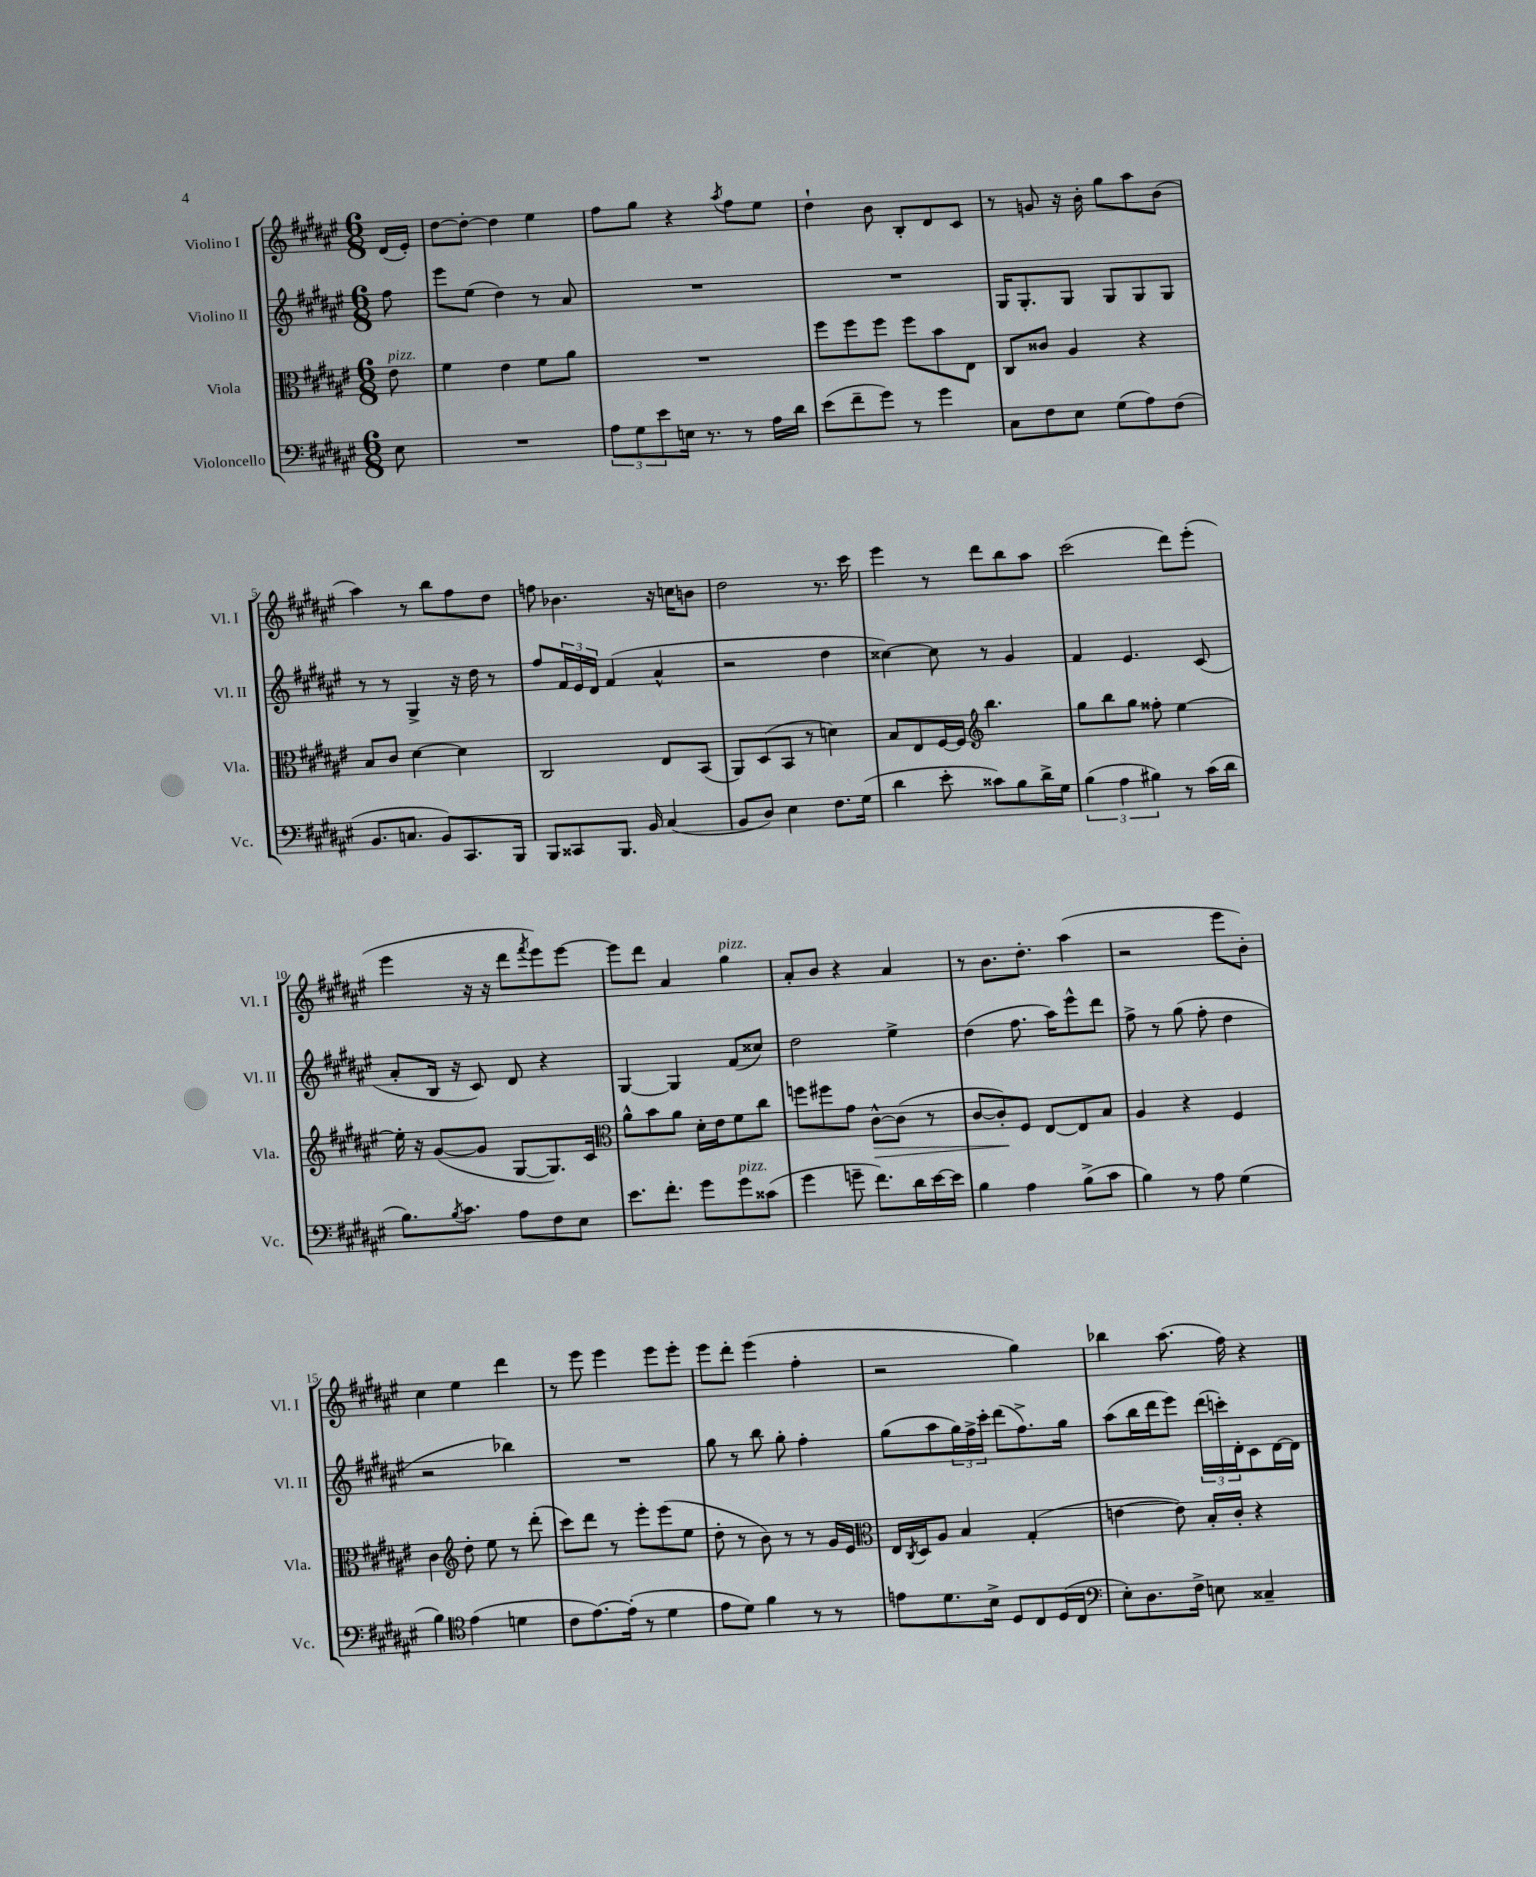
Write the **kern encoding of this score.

**kern	**kern	**kern	**kern
*staff4	*staff3	*staff2	*staff1
*clefF4	*clefC3	*clefG2	*clefG2
*k[f#c#g#d#a#e#]	*k[f#c#g#d#a#e#]	*k[f#c#g#d#a#e#]	*k[f#c#g#d#a#e#]
*M6/8	*M6/8	*M6/8	*M6/8
8E#\	8e#\	8ff#\	(16d#/LL
.	.	.	16e#'/JJ)
=	=	=	=
2.r	4f#\	8eee#\L	[8dd#\L
.	.	(8ee#\J	8dd#'\_J
.	4e#\	4dd#\)	4dd#\]
.	8f#\L	8r	4ee#\
.	8a#\J	8a#/	.
=	=	=	=
12A#\L	2.r	2.r	8ff#\L
12G#\	.	.	.
.	.	.	8gg#\J
12e#\	.	.	.
16E\Jk	.	.	4r
8.r	.	.	.
.	.	.	8qaa#/
8r	.	.	8ff#\L
16A#\LL	.	.	8ee#\J
16d#\JJ	.	.	.
=	=	=	=
(8e#\L	8ff#\L	2.r	4dd#`\
8f#~\	8ff#\	.	.
8g#\J)	8ff#\J	.	8b\
8r	8ff#\L	.	8B'/L
4g#\	8b\	.	8d#/
.	8E#\J	.	8c#/J
=	=	=	=
8C#\L	8C#/L	16G#/LK	8r
.	.	8.G#'/	.
8F#\	8c##/J	.	8g/
8E#\J	4A#/	8G#/J	16r
.	.	.	16b'\
(8G#\L	.	8G#/L	8gg#\L
8A#\)	4r	8G#/	8aa#\
(8F#\J	.	8G#/J	(8b\J
=	=	=	=
8.BB/L	8B/L	8r	4aa#\)
.	8c#/J	8r	.
8.C/J	.	.	.
.	[4d#\	4G#^/	8r
8BB/L)	.	.	8bb\L
8.CC#/	4d#\]	16r	8ff#\
.	.	16dd#\	.
.	.	8r	8dd#\J
16BBB/Jk	.	.	.
=	=	=	=
8BBB/L	2C#/	8ff#/L	8ff\
8CC##/	.	24f#/L	4.b-\
.	.	24e#/	.
.	.	24d#/JJ	.
8.BBB/J	.	(4f#/	.
16BB/	.	.	.
(4C#/	8E#/L	4a#^^/	16r
.	.	.	16cc\LK
.	(8BB/J	.	8b\J
=	=	=	=
8BB/L	8AA#/L)	2r	2dd#\
8D#/J)	(8D#/	.	.
4E#\	8BB/J	.	.
.	8r	.	.
8.F#\L	4d\)	4dd#\	8.r
(16G#\Jk	.	.	16ccc#\
=	=	=	=
4d#\	8B/L	[4cc##\)	4eee#\
.	8E#/	.	.
8e#'\	[16F#/L	8cc##\]	8r
.	16F#/]JJ	.	.
*	*clefG2	*	*
8c##\L)	4.bb\	8r	8ddd#\L
8B\	.	4g#/	8bb\
16d#^\L	.	.	8aa#\J
16G#\JJ	.	.	.
=	=	=	=
(6B\	8gg#\L	4f#/	(2ccc#\
.	8bb\	.	.
6A#\	.	.	.
.	8gg#\J	4.e#/	.
6B#\)	.	.	.
.	8ff##'\	.	.
8r	[4ee#\	.	8ddd#\L)
(16c#\LL	.	(8c#/	(8eee#'\J
16d#\JJ	.	.	.
=	=	=	=
8.B\L)	16ee#'\]	8a#'/L	4eee#\
.	16r	.	.
.	([8g#/L	16B/Jk	.
8qB/	.	.	.
8.c#\J	.	16r	.
.	8g#/]J	8c#/)	16r
.	.	.	16r
8A#\L	[8G#/L	8d#/	8ddd#\L
.	.	.	8qfff#/
8F#\	8.G#/])	4r	8eee#\)
8E#\J	.	.	[8eee#\J
.	16c#/Jk	.	.
=	=	=	=
*	*clefC3	*	*
8.e#\L	8a#^^\L	[4G#/	8eee#\]L
.	8b\	.	8ddd#\J
8.f#'\J	.	.	.
.	8a#\J	4G#/]	4a#/
8g#\L	16d#'\LL	.	.
.	16e#\J	.	.
8g#\	8f#\	(8f#/L	4gg#\
(8c##\J	8cc#\J	8cc##/J)	.
=	=	=	=
4g#\	8ff\L	2dd#\	8a#'/L
.	8ff#\	.	8b/J
8g~\	8g#\J	.	4r
8.f#\L)	[8c#^^\L	.	.
.	(8c#\]J	4ee#^\	4a#/
16d#\L	.	.	.
[16e#\	8r	.	.
16e#\]JJ	.	.	.
=	=	=	=
4B\	[8c#/L	(4dd#\	8r
.	8c#'/])	.	8.b\L
4A#\	8F#/J	8.ff#\	.
.	.	.	8.dd#'\J
.	[8E#/L	.	.
.	.	16aa#\LK)	.
(8B^\L	8E#/]	8eee#^^\	(4aa#\
8c#\J	8B/J	8ddd#\J	.
=	=	=	=
4B\)	4A#/	8ff#^\	2r
.	.	8r	.
8r	4r	(8gg#\	.
8A#\	.	8ff#'\	.
(4G#\	4F#/	4dd#\	8eee#\L
.	.	.	8b'\J)
=	=	=	=
4B\)	4c#\	2r	4cc#\
*clefC4	*clefG2	*	*
(4e#\	8dd#'\	.	4ee#\
.	8ee#\	.	.
4d\	8r	4bb-\)	4ddd#\
.	(8ddd#'\	.	.
=	=	=	=
8c#\L	8ccc#\L)	2.r	8r
[8.e#\)	8ddd#\J	.	8eee#\
.	8r	.	4eee#\
(16e#'\]Jk	.	.	.
8r	8eee#'\L	.	.
4d#\	(8eee#\	.	8eee#\L
.	8ee#\J	.	8eee#'\J
=	=	=	=
8e#\L	8dd#'\	8gg#\	8eee#\L
8d#\J)	8r	8r	8ddd#'\J
4f#\	8b\)	8bb\	(4eee#\
.	8r	8gg#'\	.
8r	8r	4ff#'\	4ff#'\
8r	16g#/LL	.	.
.	16e#/JJ	.	.
=	=	=	=
*	*clefC3	*	*
8e\L	16E#/LL	(8gg#\L	2r
.	8qC#/	.	.
.	16D#/J	.	.
8.d#\	8A#/J	8aa#\	.
.	4B/	24gg#\L)	.
.	.	24ff#^\	.
16B^\Jk	.	.	.
.	.	24ccc#'\JJ	.
8D#/L	.	(8ddd#\L	.
8C#/	(4G#'/	8.ff#^\)	4gg#\)
(16D#/L	.	.	.
16C#/JJ	.	16gg#\Jk	.
=	=	=	=
*clefF4	*	*	*
8E#'\L)	[4e\	(8aa#\L	4bb-\
8.D#\	.	16bb\L	.
.	.	16ddd#\J	.
.	8e\])	8eee#\J)	(8.aa#\
16F#^\Jk	.	.	.
8E\	16B'/LL	(24ddd#\LL	.
.	.	24ccc'\)	.
.	16c#'/JJ	.	16ff#\)
.	.	24d#'\J	.
4C##~/	4r	8c#\	4r
.	.	[16d#\L	.
.	.	16d#\]JJ	.
==	==	==	==
*-	*-	*-	*-
